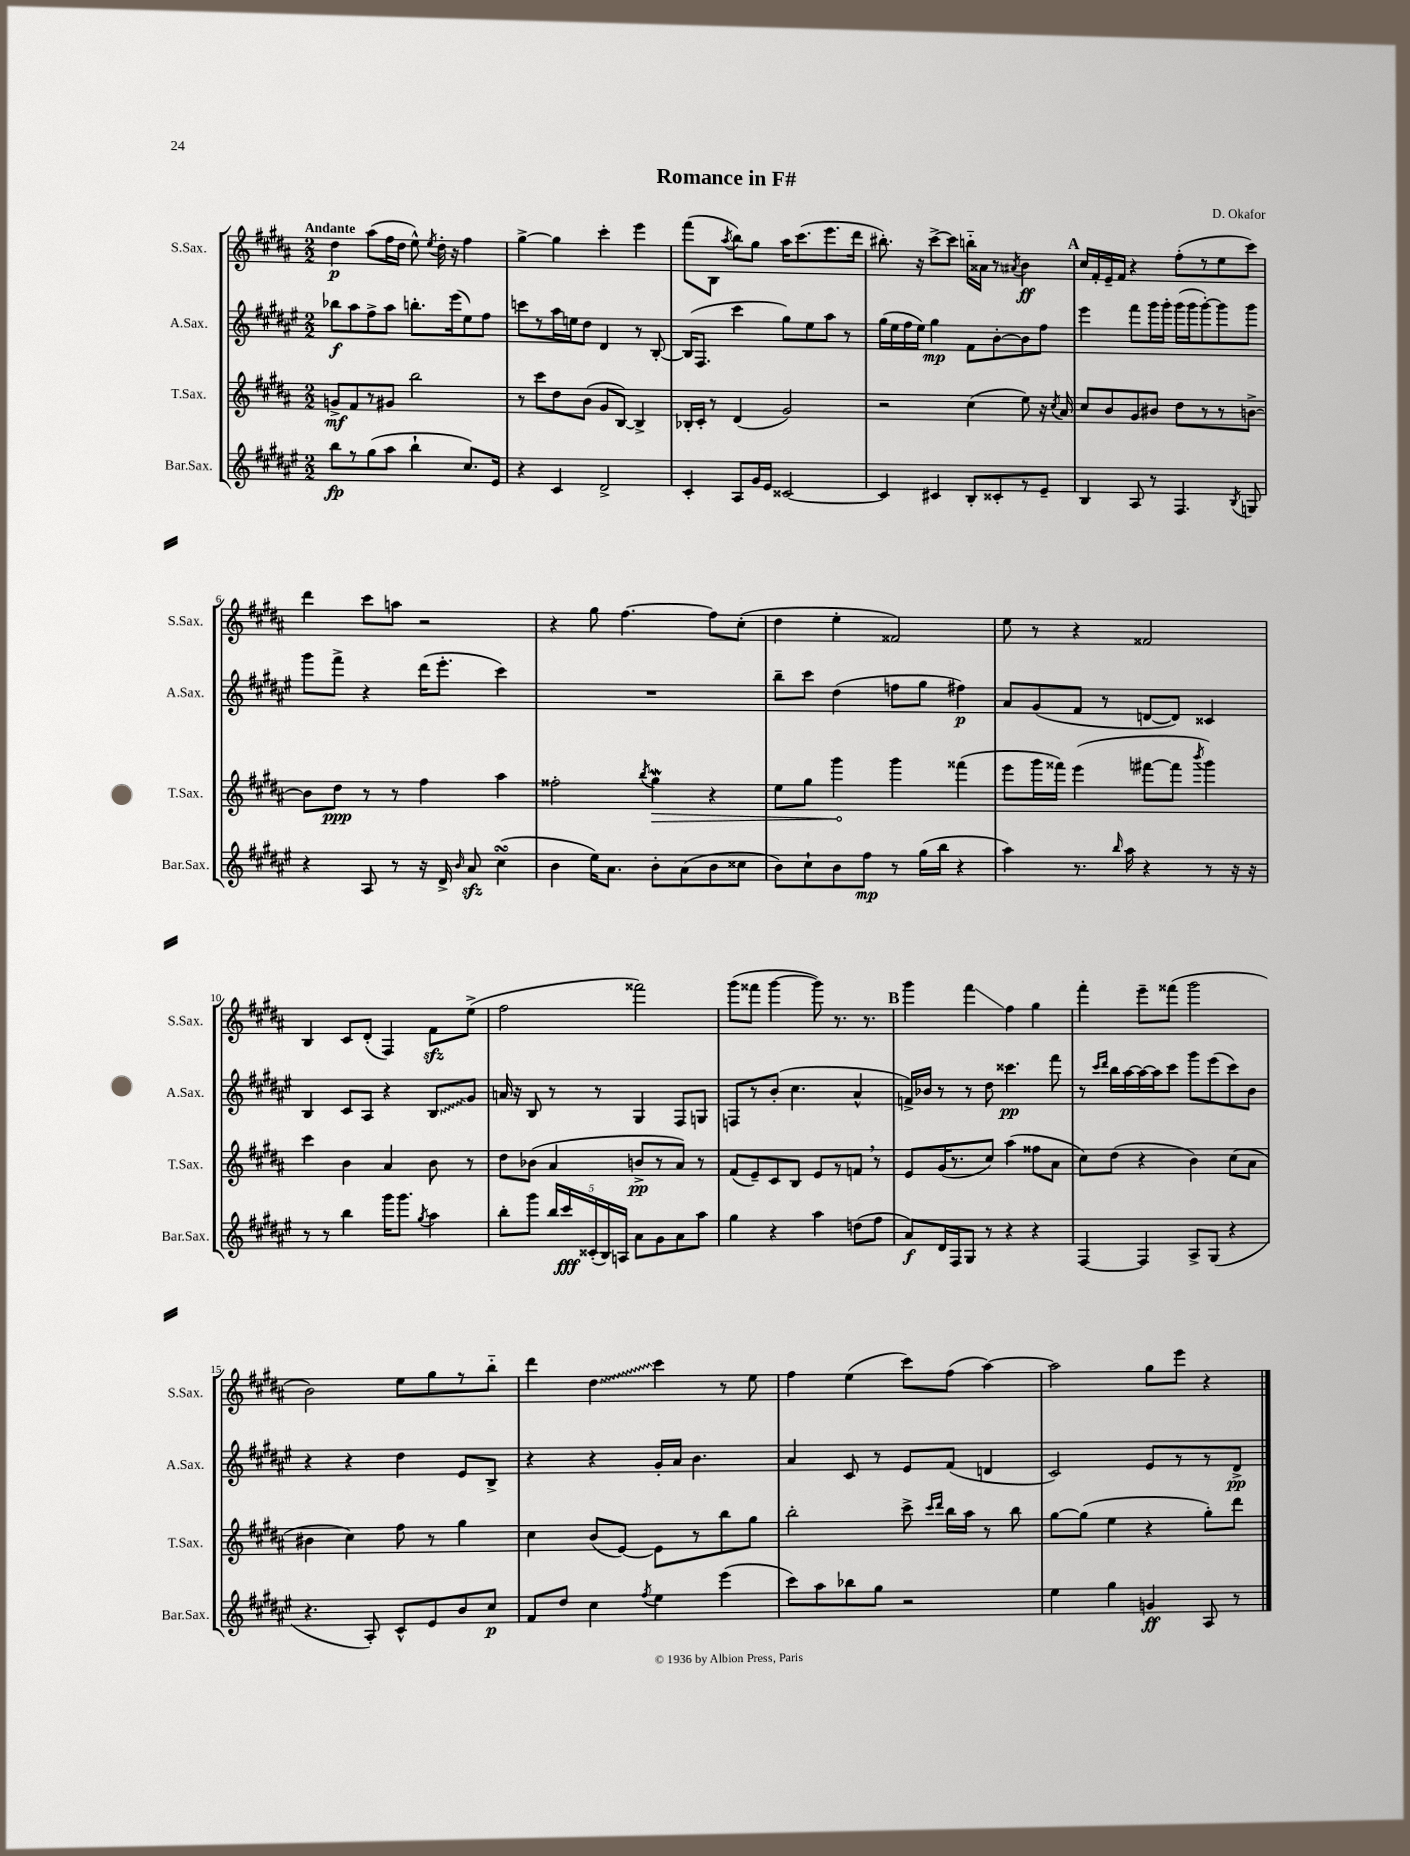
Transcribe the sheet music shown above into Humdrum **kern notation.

**kern	**kern	**kern	**kern
*staff4	*staff3	*staff2	*staff1
*clefG2	*clefG2	*clefG2	*clefG2
*k[f#c#g#d#a#e#]	*k[f#c#g#d#a#]	*k[f#c#g#d#a#e#]	*k[f#c#g#d#a#]
*M2/2	*M2/2	*M2/2	*M2/2
8bb\L	8g^/L	8bb-\L	4dd#\
8r	8f#/	8aa#\	.
(8gg#\	8r	8ff#^\	(8aa#\L
8aa#\J	8g#/J	8aa#\J	16ff#\L
.	.	.	16dd#\JJ
4bb`\	2bb\	8.bb'\L	8ee^^\)
.	.	.	8qee/
.	.	.	16dd#'\
.	.	(16eee#\k	16r
8.cc#/L)	.	8ee#\)	4ff#\
.	.	8ff#\J	.
16e#/Jk	.	.	.
=	=	=	=
4r	8r	8ccc\L	[4gg#^\
.	8ccc#\L	8r	.
4c#/	8dd#\	16aa#\L	4gg#\]
.	.	16ee\J	.
.	(8b\J	8dd#\J	.
2d#^/	8g#/L	4d#/	4ccc#'\
.	[8B/J)	.	.
.	4B^/]	8r	4eee\
.	.	[8B'/	.
=	=	=	=
4c#'/	16B-'/LL	(16B/]LK	(8fff#\L
.	16c#'/JJ	8.F#/J	.
.	8r	.	8B\J
.	.	.	8qaa#/
8A#/L	(4d#/	4ccc#\	8bb\L)
16g#/L	.	.	8gg#\J
16e#/JJ	.	.	.
[2c##/	2g#/)	8gg#\L)	16aa#\LK
.	.	.	(8.ccc#\
.	.	8ee#\	.
.	.	8aa#\J	8.eee\
.	.	8r	.
.	.	.	16ddd#\Jk
=	=	=	=
4c##/]	2r	(16gg#\LL	8.bb#'\)
.	.	16ee#\	.
.	.	16ff#\	.
.	.	16ee#\JJ)	16r
4c#/	.	4gg#\	[8ccc#^\L
.	.	.	8ccc#\]J
8B'/L	(4cc#\	8f#\L	16bb'~\LL
.	.	.	16a##\JJ
8c##'/	.	[8b'\	8r
.	.	.	8qa#/
8r	8ee\)	8b\]	4b\
8e#~/J	16r	8ff#\J	.
.	8qcc#/	.	.
.	16a#/	.	.
=	=	=	=
4B/	8cc#/L	4eee#\	16cc#/LL
.	.	.	16f#'/
.	8b/	.	16e~/
.	.	.	16f#/JJ
8A#/	8g#/	8fff#\L	4r
8r	8b#/J	16ggg#\L	.
.	.	16ggg#'\JJ	.
4.F#/	8dd#\L	(16ggg#\LL	(8ff#'\L
.	.	16ggg#\J	.
.	8r	[8ggg#'\)	8r
.	8r	8ggg#\]	8ee\
8qB/	.	.	.
8G/	[8b^\J	8ggg#\J	8ccc#\J)
=	=	=	=
4r	8b\]L	8ggg#\L	4ddd#\
.	8dd#\J	8fff#^\J	.
8A#/	8r	4r	8ccc#\L
8r	8r	.	8aa\J
16r	4ff#\	(16ddd#\LK	2r
16d#^/	.	8.eee#'\J	.
16qqb/	.	.	.
8a#/	.	.	.
(4cc#\	4aa#\	4ccc#\)	.
=	=	=	=
4b\	2ff##'\	1r	4r
16ee#\LK)	.	.	8gg#\
8.a#\J	.	.	.
.	.	.	[4.ff#\
.	8qbb/	.	.
8b'\L	4gg#\	.	.
(8a#\	.	.	.
8b\	4r	.	8ff#\]L
8cc##\J	.	.	(8cc#'\J
=	=	=	=
8b\L)	8ee\L	8bb~\L	4dd#\
8cc#`\	8gg#\J	8ccc#\J	.
8b\	4ggg#\	(4dd#\	4ee'\
8ff#\J	.	.	.
8r	4ggg#\	8ff\L	2f##/)
(16gg#\LL	.	8gg#\J	.
16bb\JJ	.	.	.
4r	(4fff##\	4ff#\)	.
=	=	=	=
4aa#\)	8eee\L	8a#/L	8ee\
.	16ggg#\L	(8g#/	8r
.	16fff##\JJ)	.	.
8.r	(4eee\	8f#/J	4r
.	.	8r	.
16qqbb/	.	.	.
16aa#\	.	.	.
4r	[8fff#\L	[8d/L	2f##/
.	8fff#\]J	8d/]J)	.
.	8qbbb/	.	.
8r	4ggg#\)	4c##/	.
16r	.	.	.
16r	.	.	.
=	=	=	=
8r	4ccc#\	4B/	4B/
8r	.	.	.
4bb\	4b\	8c#/L	8c#/L
.	.	8A#/J	(8d#'/J
16ggg#\LK	4a#/	4r	4F#/)
8.ggg#\J	.	.	.
8qgg#/	.	.	.
4aa#\	8b\	8B/L	8f#\L
.	8r	8g#/J	(8ee^\J
=	=	=	=
8bb'\L	8dd#\L	16a/	2ff#\
.	.	16r	.
8ggg#\J	(8b-\J	8B/	.
20bb/LL	4a#/	8r	.
20ccc#/	.	.	.
(20c##'/	.	.	.
.	.	8r	.
20B/)	.	.	.
20A/JJ	.	.	.
8a#\L	8b^/L	4G#/	2fff##\)
8g#\	8r	.	.
8a#\	8a#/J)	8F#/L	.
8aa#\J	8r	8G/J	.
=	=	=	=
4gg#\	(8f#/L	8F/L	(8ggg#\L
.	8e~/)	8r	8fff##\J
4r	8c#/	(8b'/J	[4ggg#\
.	8B/J	4.cc#\	.
4aa#\	8e/L	.	8ggg#\])
.	8r	.	8.r
(8dd\L	8f/J	4a#^^/	.
.	.	.	8.r
8ff#\J	8r	.	.
=	=	=	=
8a#/L)	8e/L	16f^/LL)	4ggg#\
.	.	16b-/JJ	.
16d#/L	(16g#/K	8r	.
16F#/J	8.r	.	.
8G#/J	.	8r	4fff#\
8r	8cc#/J)	8dd#\	.
4r	(4aa#\	4.ccc##\	4ff#\
4r	8ff##\L	.	4gg#\
.	8a#\J	8fff#\	.
=	=	=	=
[4F#/	8cc#\L)	8r	4fff#'\
.	.	16qqccc#/LL	.
.	.	16qqddd#/JJ	.
.	(8dd#\J	16bb\LL	.
.	.	[16aa#\	.
4F#/]	4r	16aa#\_	8eee~\L
.	.	16aa#\]J	.
.	.	8ccc#\J	(8fff##\J
8A#^/L	4b\)	8ggg#\L	2ggg#\
(8G#/J	.	(8eee#\	.
4r	(8cc#\L	8ccc#\)	.
.	8a#\J	8b\J	.
=	=	=	=
4.r	4b#\	4r	2b\)
.	4cc#\)	4r	.
8A#'/)	.	.	.
8c#^^/L	8ff#\	4dd#\	8ee\L
8e#/	8r	.	8gg#\
8b/	4gg#\	8e#/L	8r
8cc#/J	.	8B^/J	8bb'~\J
=	=	=	=
8f#/L	4cc#\	4r	4ddd#\
8dd#/J	.	.	.
4cc#\	(8b/L	4r	4dd#\
.	[8e/J)	.	.
8qff#/	.	.	.
4ee#\	8e\]L	16g#'/LL	4ccc#\
.	.	16a#/JJ	.
.	8r	4.b\	.
(4eee#\	8bb\	.	8r
.	8gg#\J	.	8ee\
=	=	=	=
8ccc#\L)	2bb'\	4a#/	4ff#\
8aa#\	.	.	.
8bb-\	.	8c#/	(4ee\
8gg#\J	.	8r	.
2r	8ccc#^\	8e#/L	8ccc#\L)
.	16qqccc#/LL	.	.
.	16qqddd#/JJ	.	.
.	16bb\LL	(8f#/J	(8ff#\J
.	16aa#\JJ	.	.
.	8r	4d/	[4aa#\)
.	8bb\	.	.
=	=	=	=
4ee#\	[8gg#\L	2c#/)	2aa#\]
.	(8gg#\]J	.	.
4gg#\	4ee\	.	.
4g/	4r	8e#/L	8gg#\L
.	.	8r	8eee\J
8A#/	8gg#'\L)	8r	4r
8r	8ddd#\J	8d#^/J	.
==	==	==	==
*-	*-	*-	*-
